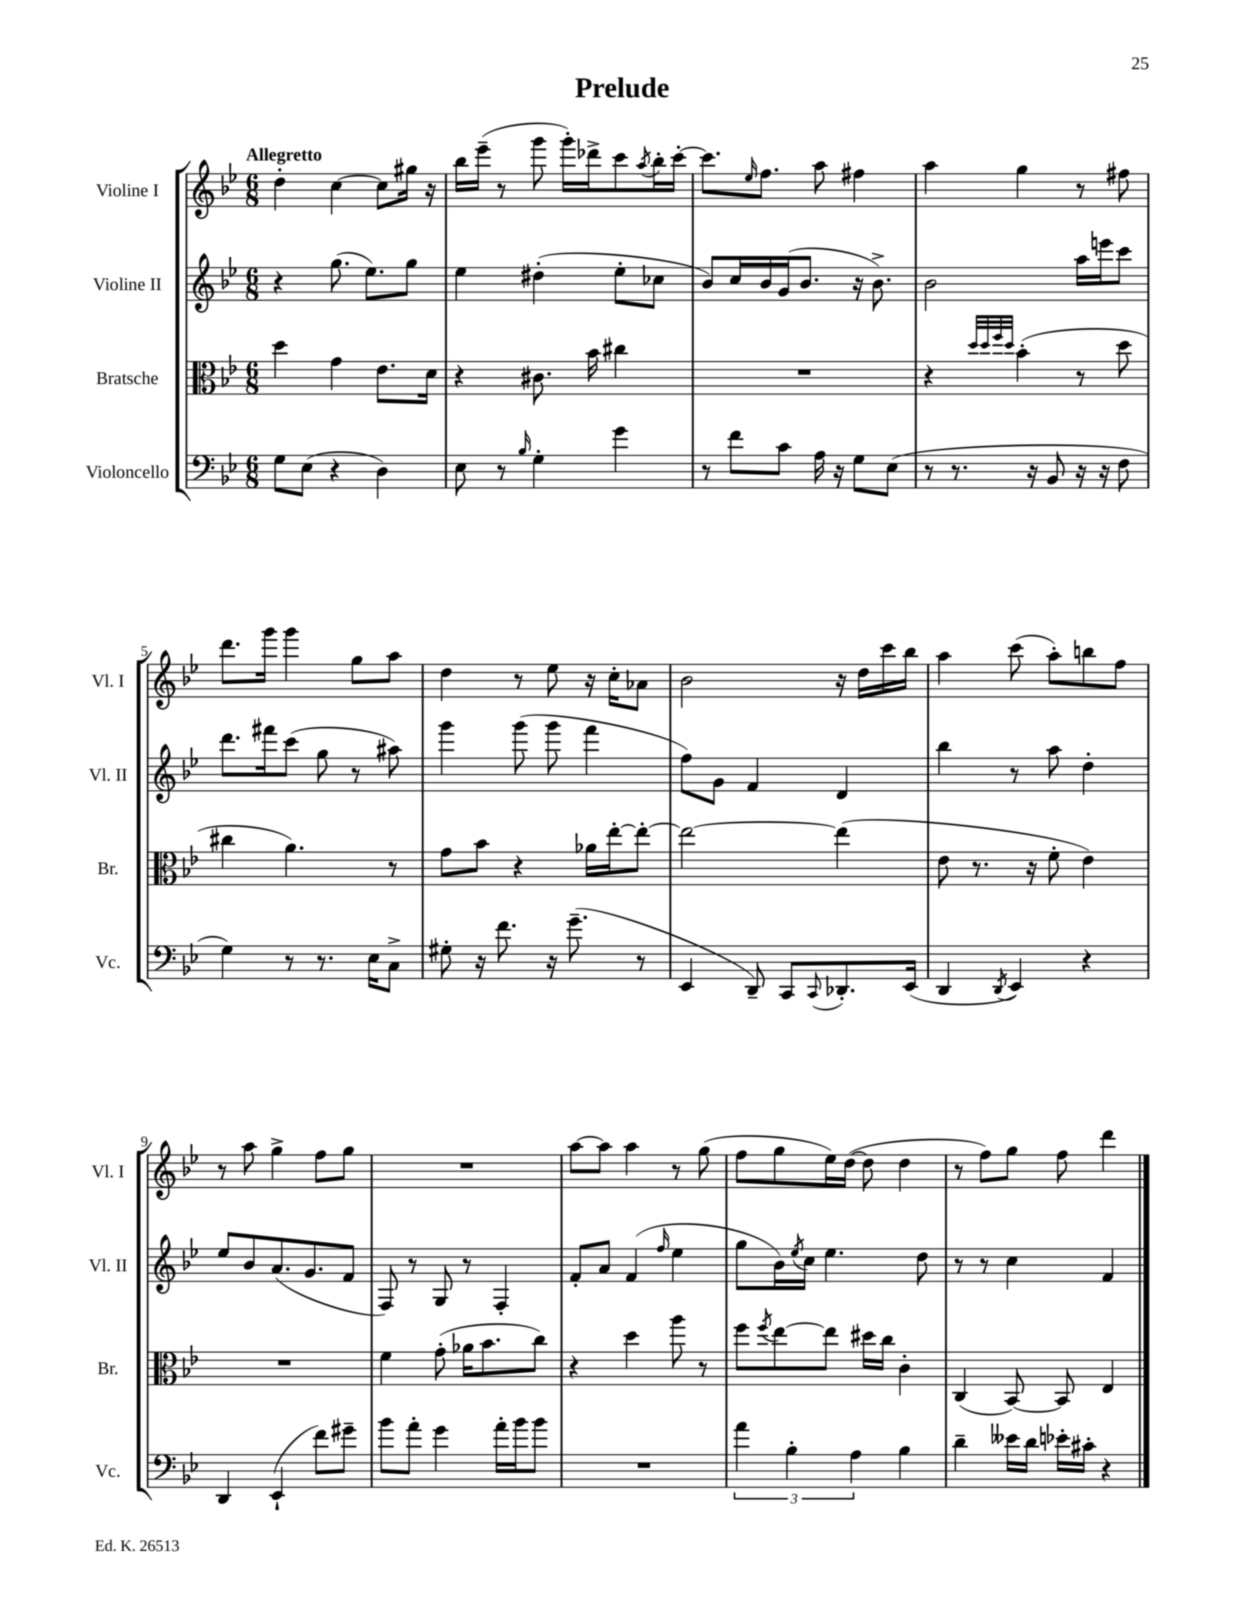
\header { title = "Prelude" }
<<
\new StaffGroup <<
\new Staff = "s0" \with { instrumentName = "Violine I" shortInstrumentName = "Vl. I" } {
    \clef treble \key bes \major \numericTimeSignature \time 6/8 \tempo "Allegretto"
    d''4-. c''4~ c''8 gis''16 r16 |
    bes''16 ees'''16--( r8 g'''8 g'''16-.) des'''16-> c'''8 \acciaccatura { a''8 } bes''16-. c'''16~-. |
    c'''8. \grace { ees''16 } f''8. a''8 fis''4 |
    a''4 g''4 r8 fis''8 |
    d'''8. g'''16 g'''4 g''8 a''8 |
    d''4 r8 ees''8 r16 c''16-. aes'8 |
    bes'2 r16 d''16 c'''16 bes''16 |
    a''4 c'''8( a''8-.) b''8 f''8 |
    r8 a''8 g''4-> f''8 g''8 |
    R2. |
    a''8~ a''8 a''4 r8 g''8( |
    f''8 g''8 ees''16) d''16~( d''8 d''4 |
    r8 f''8) g''8 f''8 d'''4 \bar "|." |
}
\new Staff = "s1" \with { instrumentName = "Violine II" shortInstrumentName = "Vl. II" } {
    \clef treble \key bes \major \numericTimeSignature \time 6/8
    r4 g''8.( ees''8.) g''8 |
    ees''4 dis''4-.( ees''8-. ces''8 |
    bes'8) c''16 bes'16 g'16( bes'8. r16 bes'8.->) |
    bes'2 a''16 e'''16 c'''8 |
    d'''8. fis'''16 c'''8( g''8 r8 ais''8) |
    g'''4 g'''8( g'''8 f'''4 |
    f''8) g'8 f'4 d'4 |
    bes''4 r8 a''8 d''4-. |
    ees''8 bes'8 a'8.( g'8. f'8 |
    f8) r8 g8 r8 f4-. |
    f'8-. a'8 f'4( \grace { f''16 } ees''4 |
    g''8 bes'16) \acciaccatura { ees''8 } c''16 ees''4. d''8 |
    r8 r8 c''4 f'4 \bar "|." |
}
\new Staff = "s2" \with { instrumentName = "Bratsche" shortInstrumentName = "Br." } {
    \clef alto \key bes \major \numericTimeSignature \time 6/8
    d''4 g'4 ees'8. d'16 |
    r4 cis'8. bes'16 cis''4 |
    R2. |
    r4 \grace { d''32 d''32 f''32 d''32 } bes'4-.( r8 d''8 |
    cis''4 a'4.) r8 |
    g'8 bes'8 r4 aes'16 ees''16~-. ees''8~-. |
    ees''2~ ees''4( |
    ees'8 r8. r16 f'8-. ees'4) |
    R2. |
    f'4 g'8-.( aes'16 bes'8. c''8) |
    r4 d''4 a''8 r8 |
    f''8 \acciaccatura { f''8 } ees''8~ ees''8 dis''16 c''16 c'4-. |
    c4( bes,8~) bes,8 ees4 \bar "|." |
}
\new Staff = "s3" \with { instrumentName = "Violoncello" shortInstrumentName = "Vc." } {
    \clef bass \key bes \major \numericTimeSignature \time 6/8
    g8 ees8( r4 d4) |
    ees8 r8 \grace { bes16 } g4-. g'4 |
    r8 f'8 c'8 a16 r16 g8 ees8( |
    r8 r8. r16 bes,8 r16 r16 f8 |
    g4) r8 r8. ees16 c8-> |
    gis8-. r16 f'8. r16 g'8.--( r8 |
    ees,4 d,8--) c,8 \appoggiatura { c,8 } des,8.-. ees,16( |
    d,4 \acciaccatura { d,8 } ees,4) r4 |
    d,4 ees,4-!( f'8) gis'8-- |
    bes'8 a'8-. g'4 a'16-. bes'16 bes'8 |
    R2. |
    \tuplet 3/2 { a'4 bes4-. a4 } bes4 |
    d'4-- eeses'16 d'16 ees'16-. cis'16-. r4 \bar "|." |
}
>>
>>
